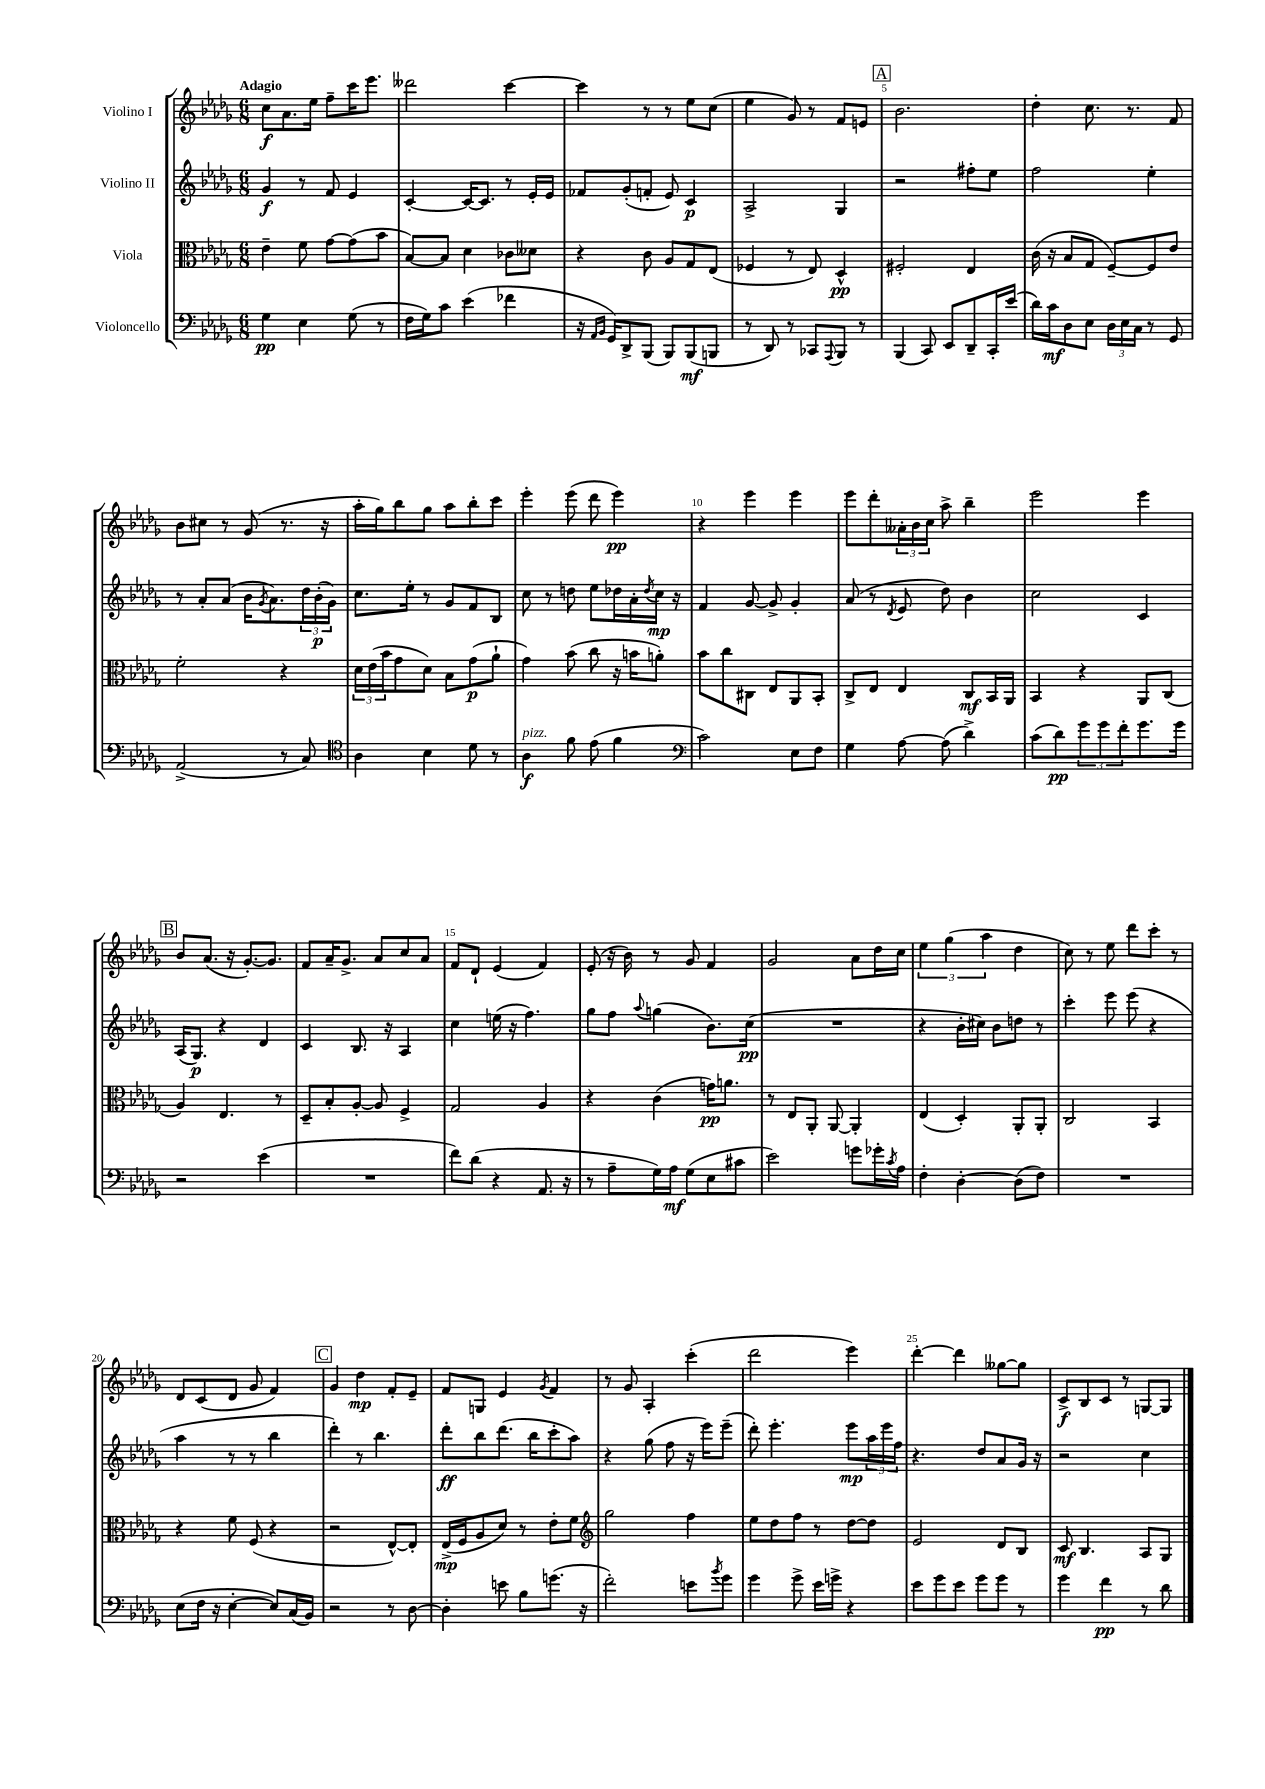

**kern	**dynam	**kern	**dynam	**kern	**dynam	**kern	**dynam
*part4	*part4	*part3	*part3	*part2	*part2	*part1	*part1
*staff4	*staff4	*staff3	*staff3	*staff2	*staff2	*staff1	*staff1
*I"Violoncello	*	*I"Viola	*	*I"Violino II	*	*I"Violino I	*
*clefF4	*	*clefC3	*	*clefG2	*	*clefG2	*
*k[b-e-a-d-g-]	*	*k[b-e-a-d-g-]	*	*k[b-e-a-d-g-]	*	*k[b-e-a-d-g-]	*
*M6/8	*	*M6/8	*	*M6/8	*	*M6/8	*
=1	=1	=1	=1	=1	=1	=1	=1
!	!	!	!	!	!	!LO:TX:a:B:t=Adagio	!
4G-\	pp	4e-~\	.	4g-/	f	8cc\L	f
.	.	.	.	.	.	8.a-\	.
4E-\	.	8f\	.	8r	.	.	.
.	.	.	.	.	.	16ee-\Jk	.
.	.	[8g-\L	.	8f/	.	8ff~\L	.
(8G-\	.	(8g-\]	.	4e-/	.	16ccc\K	.
.	.	.	.	.	.	8.eee-\J	.
8r	.	8b-\J	.	.	.	.	.
=2	=2	=2	=2	=2	=2	=2	=2
16F\LL	.	[8B-/L)	.	[4c'/	.	2ddd--X\	.
16G-\J)	.	.	.	.	.	.	.
8c\J	.	8B-/J]	.	.	.	.	.
(4e-\	.	4d-\	.	16c/KL_	.	.	.
.	.	.	.	8.c/J]	.	.	.
4f-X\	.	8c-X\L	.	8r	.	[4ccc\	.
.	.	8d--X\J	.	16e-'/LL	.	.	.
.	.	.	.	16e-/JJ	.	.	.
=3	=3	=3	=3	=3	=3	=3	=3
16r	.	4r	.	8f-X/L	.	4ccc\]	.
16qqAA-/LL	.	.	.	.	.	.	.
16qqBB-/JJ	.	.	.	.	.	.	.
16GG-/KL)	.	.	.	.	.	.	.
8DD-^/	.	.	.	(8g-'/	.	.	.
(8BBB-/J	.	8c\	.	8fn'/J	.	8r	.
8BBB-/L)	.	8A-/L	.	8e-/)	.	8r	.
(8BBB-/	mf	8G-/	.	4c/	p	8ee-\L	.
8BBBn/J	.	(8E-/J	.	.	.	(8cc\J	.
=4	=4	=4	=4	=4	=4	=4	=4
8r	.	4F-X/	.	2A-^/	.	4ee-\	.
8DD-/)	.	.	.	.	.	.	.
8r	.	8r	.	.	.	8g-/)	.
8CC-X/L	.	8E-/)	.	.	.	8r	.
8qqAAA-/	.	.	.	.	.	.	.
8BBB-/J	.	4D-^^/	pp	4G-/	.	8f/L	.
8r	.	.	.	.	.	8en/J	.
!!LO:REH:place=s1:t=A
=5	=5	=5	=5	=5	=5	=5	=5
(4BBB-/	.	2F#X'/	.	2r	.	2.b-\	.
8CC/)	.	.	.	.	.	.	.
8EE-/L	.	.	.	.	.	.	.
8DD-~/	.	4E-/	.	8ff#X'\L	.	.	.
16CC'/L	.	.	.	8ee-\J	.	.	.
(16e-/JJ	.	.	.	.	.	.	.
=6	=6	=6	=6	=6	=6	=6	=6
16d-\LL)	.	(16c\	.	2ff\	.	4dd-'\	.
16c\J	mf	16r	.	.	.	.	.
8D-\	.	8B-/L	.	.	.	.	.
8E-\J	.	8G-/J	.	.	.	8.cc\	.
24D-\LL	.	[8F~/L)	.	.	.	.	.
24E-\	.	.	.	.	.	.	.
.	.	.	.	.	.	8.r	.
24C\JJ	.	.	.	.	.	.	.
8r	.	8F/]	.	4ee-'\	.	.	.
8GG-/	.	8e-/J	.	.	.	8f/	.
!!LO:LB:g=z
=7	=7	=7	=7	=7	=7	=7	=7
(2AA-^/	.	2f'\	.	8r	.	8b-\L	.
.	.	.	.	8a-'/L	.	8cc#X\J	.
.	.	.	.	(8a-/J	.	8r	.
.	.	.	.	16b-\KL	.	(8g-/	.
.	.	.	.	8qg-/	.	.	.
.	.	.	.	8.a-\)	.	.	.
8r	.	4r	.	.	.	8.r	.
8C/)	.	.	.	24dd-\L	.	.	.
.	.	.	.	(24b-'\	p	.	.
.	.	.	.	.	.	16r	.
.	.	.	.	24g-\JJ)	.	.	.
=8	=8	=8	=8	=8	=8	=8	=8
*clefC4	*	*	*	*	*	*	*
4A-\	.	24d-\LL	.	8.cc\L	.	16aa-'\LL	.
.	.	(24e-\	.	.	.	.	.
.	.	.	.	.	.	16gg-\J)	.
.	.	24b-\J	.	.	.	.	.
.	.	8g-\	.	.	.	8bb-\	.
.	.	.	.	16ee-'\Jk	.	.	.
4B-\	.	8d-\J)	.	8r	.	8gg-\J	.
.	.	8B-\L	.	8g-/L	.	8aa-\L	.
8d-\	.	(8g-\	p	8f/	.	8bb-'\	.
8r	.	8a-`\J	.	8B-/J	.	8ccc\J	.
=9	=9	=9	=9	=9	=9	=9	=9
!LO:TX:a:i:t=pizz.	!	!	!	!	!	!	!
4A-\	f	4g-\)	.	8cc\	.	4eee-'\	.
.	.	.	.	8r	.	.	.
8f\	.	(8b-\	.	8ddn\	.	(8eee-\	.
(8e-\	.	8cc\	.	8ee-\L	.	8ddd-\	.
4f\	.	16r	.	16dd-X\L	.	4eee-\)	pp
.	.	16bn\KL	.	16a-'\	.	.	.
.	.	.	.	8qdd-/	.	.	.
.	.	8an'\J)	.	16cc\JJ	mp	.	.
.	.	.	.	16r	.	.	.
=10	=10	=10	=10	=10	=10	=10	=10
*clefF4	*	*	*	*	*	*	*
2c\)	.	8b-\L	.	4f/	.	4r	.
.	.	8cc\	.	.	.	.	.
.	.	8C#X\J	.	[8g-/	.	4eee-\	.
.	.	8E-/L	.	8g-^/]	.	.	.
8E-\L	.	8AA-/	.	4g-'/	.	4eee-\	.
8F\J	.	8BB-'/J	.	.	.	.	.
=11	=11	=11	=11	=11	=11	=11	=11
4G-\	.	8C^/L	.	(8a-/	.	8eee-\L	.
.	.	8E-/J	.	8r	.	8ddd-'\	.
.	.	.	.	8qd-/	.	.	.
[8A-\	.	4E-/	.	8e-/	.	24a--X'\L	.
.	.	.	.	.	.	24b-\	.
.	.	.	.	.	.	24cc\JJ	.
(8A-\]	.	.	.	8dd-\)	.	8aa-^\	.
4d-^\)	.	8C/L	mf	4b-\	.	4bb-~\	.
.	.	16BB-/L	.	.	.	.	.
.	.	16AA-/JJ	.	.	.	.	.
=12	=12	=12	=12	=12	=12	=12	=12
(8c\L	.	4BB-/	.	2cc\	.	2eee-\	.
8d-\)	pp	.	.	.	.	.	.
12g-\	.	4r	.	.	.	.	.
12g-\	.	.	.	.	.	.	.
12f'\	.	.	.	.	.	.	.
8.g-\	.	8AA-/L	.	4c/	.	4eee-\	.
.	.	(8C/J	.	.	.	.	.
16g-\Jk	.	.	.	.	.	.	.
!!LO:LB:g=z
!!LO:REH:place=s1:t=B
=13	=13	=13	=13	=13	=13	=13	=13
2r	.	4A-/)	.	(16A-/KL	.	8b-/L	.
.	.	.	.	8.G-/J)	p	.	.
.	.	.	.	.	.	(8.a-/J	.
.	.	4.E-/	.	4r	.	.	.
.	.	.	.	.	.	16r	.
.	.	.	.	.	.	[8.g-'/L)	.
(4e-\	.	.	.	4d-/	.	.	.
.	.	.	.	.	.	8.g-/J]	.
.	.	8r	.	.	.	.	.
=14	=14	=14	=14	=14	=14	=14	=14
2.r	.	8D-~/L	.	4c/	.	8f/L	.
.	.	8B-'/	.	.	.	16a-~/K	.
.	.	.	.	.	.	8.g-^/J	.
.	.	[8A-'/J	.	8.B-/	.	.	.
.	.	8A-/]	.	.	.	8a-/L	.
.	.	.	.	16r	.	.	.
.	.	4F^/	.	4A-/	.	8cc/	.
.	.	.	.	.	.	8a-/J	.
=15	=15	=15	=15	=15	=15	=15	=15
8f\L)	.	2G-/	.	4cc\	.	8f/L	.
(8d-\J	.	.	.	.	.	8d-`/J	.
4r	.	.	.	(16een\	.	(4e-/	.
.	.	.	.	16r	.	.	.
.	.	.	.	4.ff\)	.	.	.
8.AA-/	.	4A-/	.	.	.	4f/)	.
16r	.	.	.	.	.	.	.
=16	=16	=16	=16	=16	=16	=16	=16
8r	.	4r	.	8gg-\L	.	(8e-'/	.
8A-~\L	.	.	.	8ff\J	.	16r	.
.	.	.	.	.	.	16b-\)	.
.	.	.	.	8qqaa-/	.	.	.
16G-\L)	.	(4c\	.	(4ggn\	.	8r	.
16A-\JJ	mf	.	.	.	.	.	.
(8G-\L	.	.	.	.	.	8g-/	.
8E-\	.	16gn\KL)	pp	8.b-\L)	.	4f/	.
.	.	8.an\J	.	.	.	.	.
8c#X\J	.	.	.	.	.	.	.
.	.	.	.	(16cc\Jk	pp	.	.
=17	=17	=17	=17	=17	=17	=17	=17
2e-\)	.	8r	.	2.r	.	2g-/	.
.	.	8E-/L	.	.	.	.	.
.	.	8AA-'/J	.	.	.	.	.
.	.	[8AA-/	.	.	.	.	.
8gn\L	.	4AA-'/]	.	.	.	8a-\L	.
16g-X'\L	.	.	.	.	.	16dd-\L	.
8qc/	.	.	.	.	.	.	.
16A-\JJ	.	.	.	.	.	16cc\JJ	.
=18	=18	=18	=18	=18	=18	=18	=18
4F'\	.	(4E-/	.	4r	.	6ee-\	.
.	.	.	.	.	.	(6gg-\	.
[4D-'\	.	4D-'/)	.	16b-'\LL	.	.	.
.	.	.	.	16cc#X\JJ)	.	.	.
.	.	.	.	.	.	6aa-\	.
.	.	.	.	8b-\L	.	.	.
(8D-\L]	.	8AA-'/L	.	8ddn\J	.	4dd-\	.
8F\J)	.	8AA-'/J	.	8r	.	.	.
=19	=19	=19	=19	=19	=19	=19	=19
2.r	.	2C/	.	4ccc'\	.	8cc\)	.
.	.	.	.	.	.	8r	.
.	.	.	.	8eee-\	.	8ee-\	.
.	.	.	.	(8eee-\	.	8ddd-\L	.
.	.	4BB-/	.	4r	.	8ccc'\J	.
.	.	.	.	.	.	8r	.
!!LO:LB:g=z
=20	=20	=20	=20	=20	=20	=20	=20
(8E-\L	.	4r	.	4aa-\	.	8d-/L	.
16F\Jk	.	.	.	.	.	(8c/	.
16r	.	.	.	.	.	.	.
[4E-'\	.	8f\	.	8r	.	8d-/J	.
.	.	(8F/	.	8r	.	8g-/	.
8E-/L])	.	4r	.	4bb-\	.	4f/)	.
(16C/L	.	.	.	.	.	.	.
16BB-/JJ)	.	.	.	.	.	.	.
!!LO:REH:place=s1:t=C
=21	=21	=21	=21	=21	=21	=21	=21
2r	.	2r	.	4ddd-'\)	.	4g-/	.
.	.	.	.	8r	.	4dd-\	mp
.	.	.	.	4.bb-\	.	.	.
8r	.	[8E-^^/L)	.	.	.	8f'/L	.
[8D-\	.	8E-'/J]	.	.	.	8e-~/J	.
=22	=22	=22	=22	=22	=22	=22	=22
4D-'\]	.	(16E-^/LL	mp	8ddd-'\L	ff	8f/L	.
.	.	16F/J	.	.	.	.	.
.	.	8A-/	.	8bb-\	.	8Gn/J	.
8en\	.	8d-/J)	.	(8.ddd-\J	.	4e-/	.
8B-\L	.	8r	.	.	.	.	.
.	.	.	.	16bb-\KL	.	.	.
.	.	.	.	.	.	8qg-/	.
(8.gn\J	.	8e-'\L	.	8ccc'\	.	4f/	.
.	.	8f\J	.	8aa-\J)	.	.	.
16r	.	.	.	.	.	.	.
=23	=23	=23	=23	=23	=23	=23	=23
*	*	*clefG2	*	*	*	*	*
2f'\)	.	2gg-\	.	4r	.	8r	.
.	.	.	.	.	.	8g-/	.
.	.	.	.	(8gg-\	.	4A-'/	.
.	.	.	.	8ff\	.	.	.
8en\L	.	4ff\	.	16r	.	(4ccc'\	.
.	.	.	.	16eee-\KL)	.	.	.
8qb-/	.	.	.	.	.	.	.
8g-\J	.	.	.	(8eee-~\J	.	.	.
=24	=24	=24	=24	=24	=24	=24	=24
4g-\	.	8ee-\L	.	8ddd-'\)	.	2ddd-\	.
.	.	8dd-\	.	4.eee-'\	.	.	.
8g-^\	.	8ff\J	.	.	.	.	.
16e-\LL	.	8r	.	.	.	.	.
16gn^\JJ	.	.	.	.	.	.	.
4r	.	[8dd-\L	.	8eee-\L	mp	4eee-\)	.
.	.	8dd-\J]	.	24aa-\L	.	.	.
.	.	.	.	24eee-\	.	.	.
.	.	.	.	24ff\JJ	.	.	.
=25	=25	=25	=25	=25	=25	=25	=25
8e-\L	.	2e-/	.	4.r	.	[4ddd-'\	.
8g-\	.	.	.	.	.	.	.
8e-\J	.	.	.	.	.	4ddd-\]	.
8g-\L	.	.	.	8dd-/L	.	.	.
8g-\J	.	8d-/L	.	8a-/	.	[8gg--X\L	.
8r	.	8B-/J	.	16g-/Jk	.	8gg--\J]	.
.	.	.	.	16r	.	.	.
=26	=26	=26	=26	=26	=26	=26	=26
4g-\	.	8c/	mf	2r	.	8c^/L	f
.	.	4.B-/	.	.	.	8B-/	.
4f\	pp	.	.	.	.	8c/J	.
.	.	.	.	.	.	8r	.
8r	.	8A-/L	.	4cc\	.	[8Gn/L	.
8d-\	.	8G-/J	.	.	.	8G/J]	.
==	==	==	==	==	==	==	==
*-	*-	*-	*-	*-	*-	*-	*-
